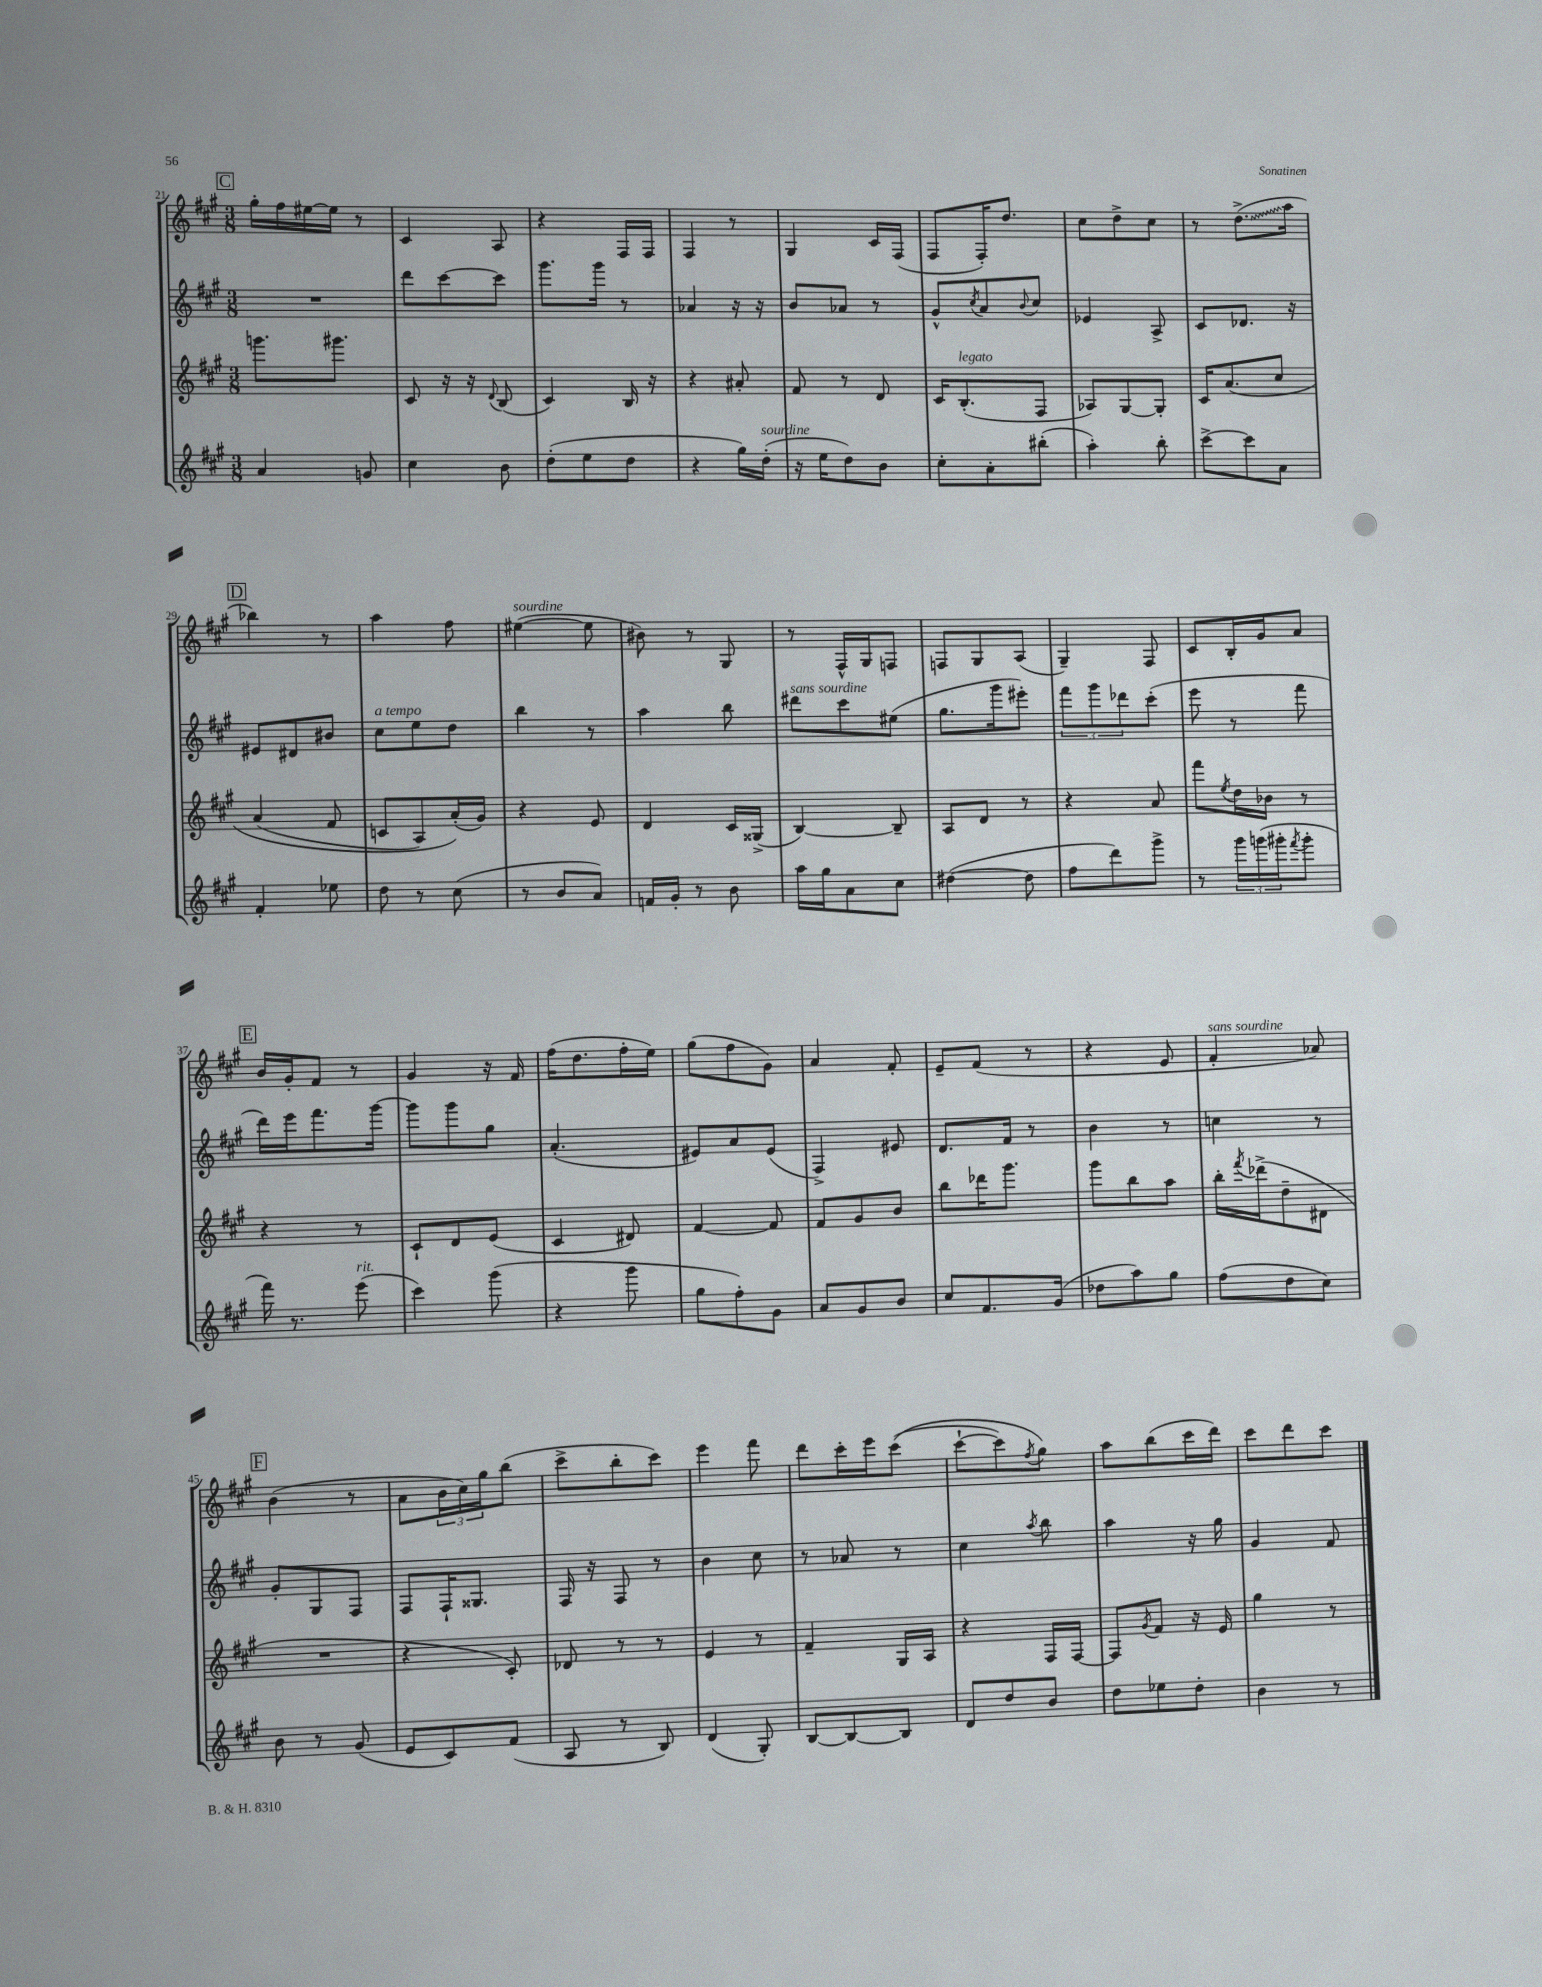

**kern	**kern	**kern	**kern
*staff4	*staff3	*staff2	*staff1
*clefG2	*clefG2	*clefG2	*clefG2
*k[f#c#g#]	*k[f#c#g#]	*k[f#c#g#]	*k[f#c#g#]
*M3/8	*M3/8	*M3/8	*M3/8
4a	8.ggg	4.r	16gg#'
.	.	.	16ff#
.	.	.	[16ee#
.	8.ggg#	.	16ee#]
8g	.	.	8r
=	=	=	=
4cc#	8c#	8ddd	4c#
.	16r	[8ccc#	.
.	16r	.	.
.	8qqd	.	.
8b	(8B	8ccc#]	8A
=	=	=	=
(8dd'	4c#)	8.ggg#	4r
8ee	.	.	.
.	.	16ggg#	.
8dd	16B	8r	16F#
.	16r	.	16F#
=	=	=	=
4r	4r	4a-	4F#
16gg#)	8a#'	16r	8r
(16dd'	.	16r	.
=	=	=	=
16r	8f#	8b	4G#
16ee	.	.	.
8dd)	8r	8a-	.
8b	8d	8r	16c#
.	.	.	(16F#
=	=	=	=
8cc#'	16c#	8g#^^	8F#
.	(8.B'	.	.
.	.	8qcc#	.
8a'	.	8a	16F#')
.	.	.	8.dd
.	.	8qqb	.
(8bb#'	8F#	8cc#	.
=	=	=	=
4aa')	8A-)	4e-	8cc#
.	[8G#	.	8dd^
8bb'	8G#']	8A^	8cc#
=	=	=	=
[8ccc#^	16c#	8c#	8r
.	&(8.a	.	.
8ccc#]	.	8.d-	(8.dd^
8a	8cc#	.	.
.	.	16r	16aa
=	=	=	=
4f#'	(4a	8e#	4bb-)
.	.	8d#	.
8ee-	8f#	8b#	8r
=	=	=	=
8dd	8c	8cc#	4aa
8r	8A)	8ee	.
(8cc#	(16a'&)	8dd	8ff#
.	16g#)	.	.
=	=	=	=
8r	4r	4bb	([4ee#
8b	.	.	.
8a)	8e	8r	8ee#]
=	=	=	=
16f	4d	4aa	8b#)
16g#'	.	.	.
8r	.	.	8r
8b	16c#	8bb	8G#
.	(16G##^	.	.
=	=	=	=
16aa	[4B)	8ddd#	8r
16gg#	.	.	.
8a	.	8ccc#	16F#^^
.	.	.	16G#
8cc#	8B~]	(8ee#	8F
=	=	=	=
([4dd#	8A	8.gg#	8F
.	8d	.	8G#
.	.	16ggg#	.
8dd#]	8r	8eee#')	(8A
=	=	=	=
8ff#	4r	12fff#	4G#~)
.	.	12ggg#	.
8ddd)	.	.	.
.	.	12ddd-	.
8ggg#^	8a	(8ccc#'	8F#
=	=	=	=
8r	8fff#	8eee	8c#
.	8qee	.	.
24ggg#	16dd	8r	16B'
(24ggg	.	.	.
.	16b-	.	16g#
24ggg#'	.	.	.
8qfff#	.	.	.
8ggg#'	8r	8fff#	8a
=	=	=	=
16fff#)	4r	16ddd)	16b
8.r	.	16eee	16g#'
.	.	8.fff#	8f#
(8eee	8r	.	8r
.	.	[16ggg#	.
=	=	=	=
4ccc#)	8c#`	8ggg#]	4g#
.	8d	8ggg#	.
(8ggg#	(8e	8gg#	16r
.	.	.	16f#
=	=	=	=
4r	4c#	(4.a'	(16ff#
.	.	.	8.dd
8ggg#	8d#)	.	16ff#'
.	.	.	16ee)
=	=	=	=
8gg#	[4f#	8e#)	(8gg#
8ff#')	.	8a	8ff#
8g#	8f#]	(8e#	8g#)
=	=	=	=
8a	8f#	4F#^)	4a
8g#	8g#	.	.
8b	8b	8e#	8f#'
=	=	=	=
8cc#	8bb	8.d	8e~
8.f#	16ddd-	.	(8f#
.	8.ggg#	16f#	.
.	.	8r	8r
(16g#	.	.	.
=	=	=	=
8dd-	8ggg#	4b	4r
8aa)	8bb	.	.
8gg#	8aa	8r	8e
=	=	=	=
(8ff#	16bb'	4cc	4f#'
.	8qfff#	.	.
.	(16ddd-^	.	.
8dd	8dd~	.	.
8cc#)	8d#	8r	8a-)
=	=	=	=
8b	4.r	8g#'	(4b
8r	.	8G#	.
(8g#	.	8F#	8r
=	=	=	=
8e	4r	8F#	8a
8c#)	.	16F#`	24b
.	.	.	24cc#)
.	.	8.G##	.
.	.	.	24gg#
(8f#	8c#')	.	(8bb
=	=	=	=
8A	8d-	16F#	8ccc#^
.	.	16r	.
8r	8r	8F#	8bb'
8B)	8r	8r	8ccc#)
=	=	=	=
(4d	4e	4b	4eee
8G#')	8r	8cc#	8fff#
=	=	=	=
[8B	4f#~	8r	8ddd
8B_	.	8a-	16ccc#'
.	.	.	16eee
8B]	16G#	8r	&((8ccc#
.	16A	.	.
=	=	=	=
8d	4r	4cc#	[8ccc#`
8dd	.	.	8ccc#])
.	.	8qaa	8qff#
8b	16F#	8bb	8gg#&)
.	[16F#	.	.
=	=	=	=
8dd	8F#]	4aa	8aa
.	8qg#	.	.
8ee-	8f#	.	(8bb
8dd'	16r	16r	16ccc#
.	16e	16gg#	16ddd)
=	=	=	=
4b	4gg#	4g#	8ccc#
.	.	.	8ddd
8r	8r	8f#	8ccc#
==	==	==	==
*-	*-	*-	*-
